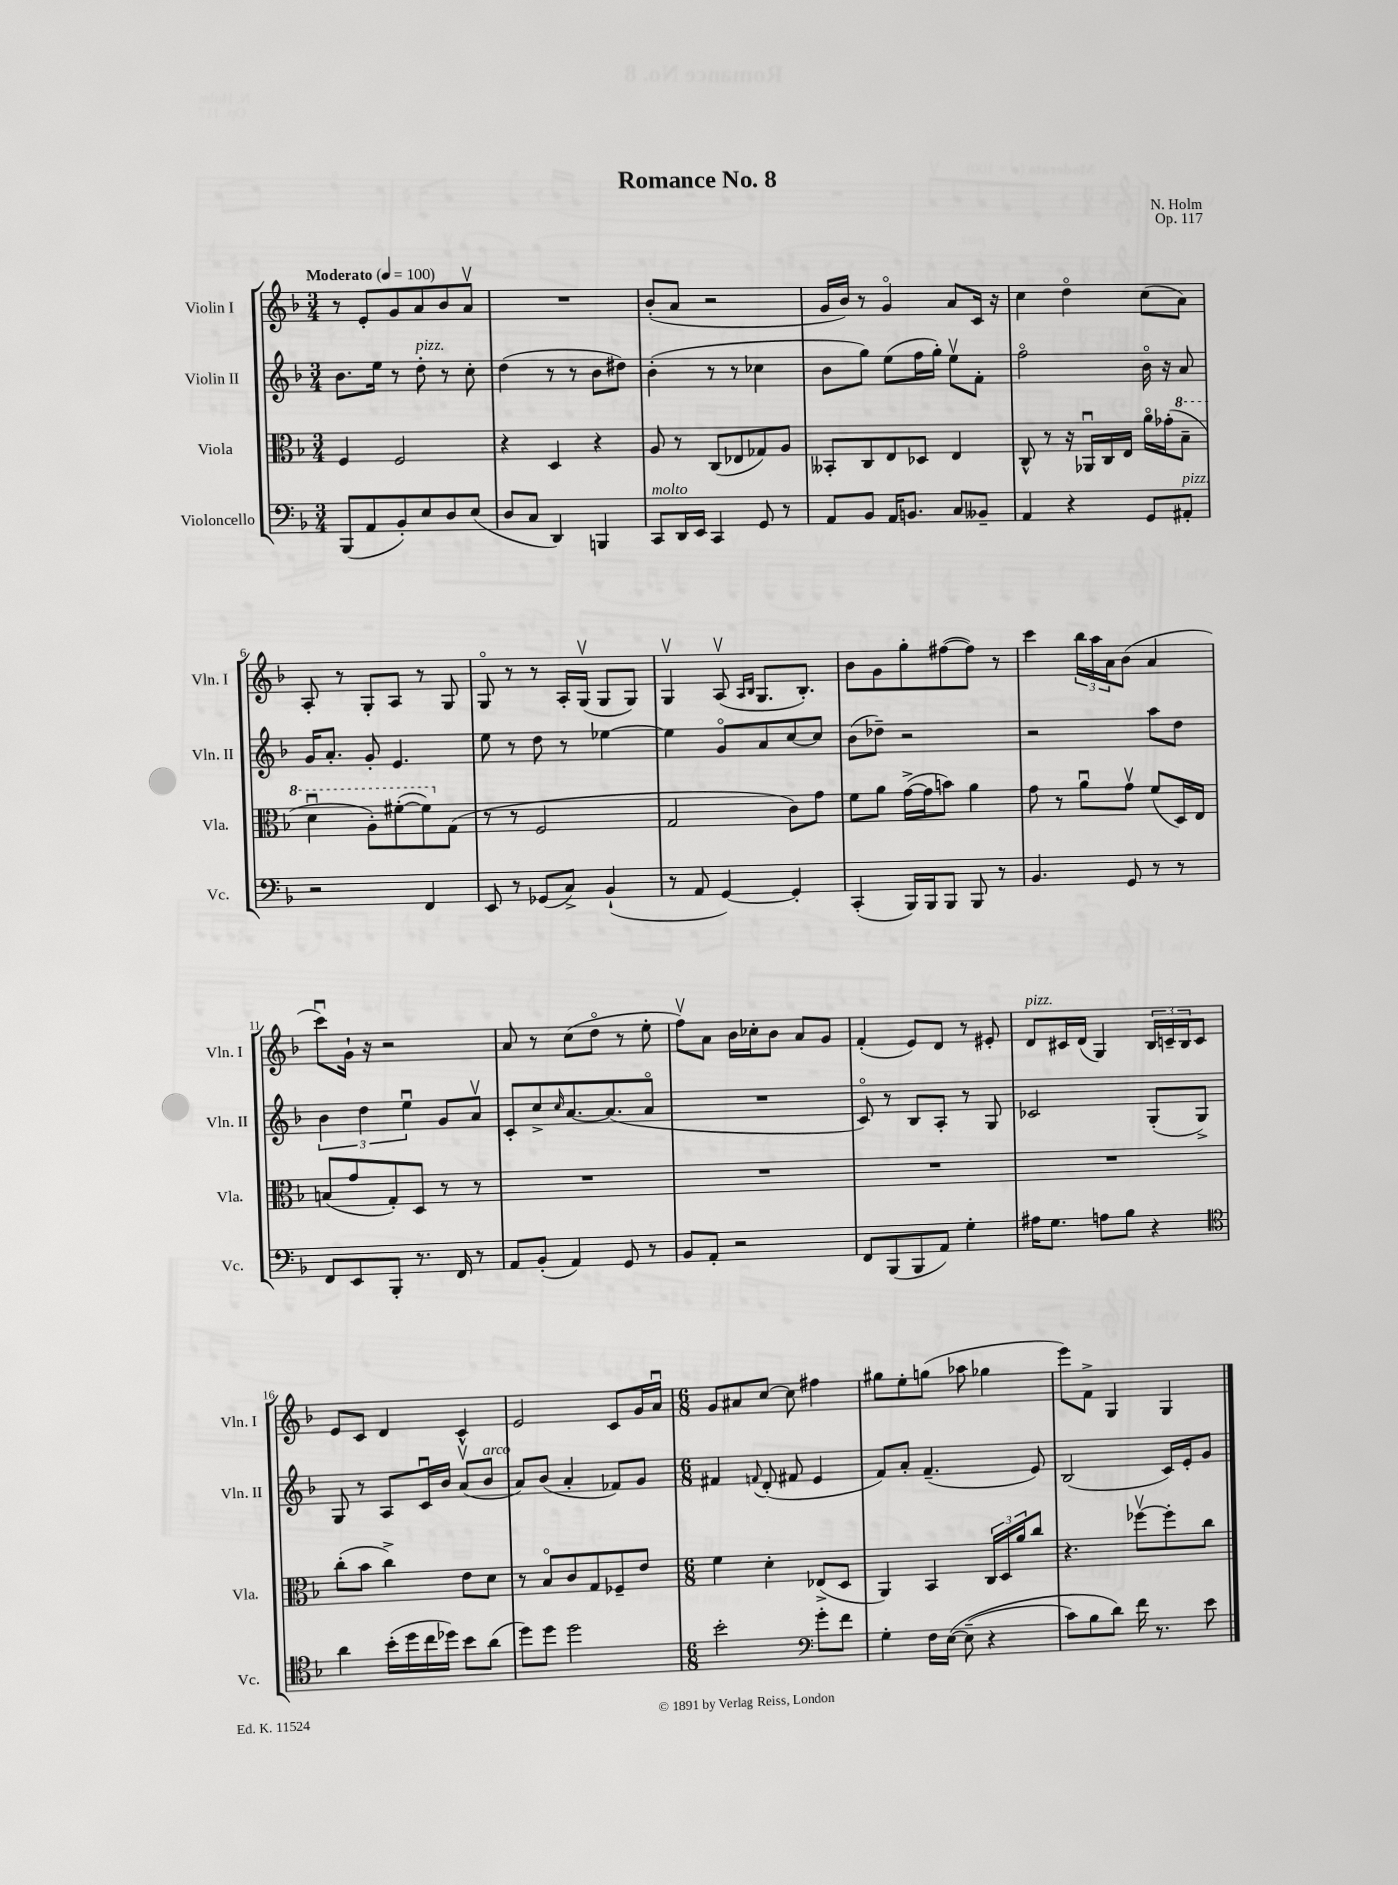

**kern	**kern	**kern	**kern
*staff4	*staff3	*staff2	*staff1
*clefF4	*clefC3	*clefG2	*clefG2
*k[b-]	*k[b-]	*k[b-]	*k[b-]
*M3/4	*M3/4	*M3/4	*M3/4
*MM100	*MM100	*MM100	*MM100
(8BBB-	4F	8.b-	8r
8AA	.	.	8e'
.	.	16ee	.
8BB-')	2F	8r	8g
8E	.	8dd'	8a
8D	.	8r	8b-
(8E	.	8cc'	8av
=	=	=	=
8D	4r	(4dd	2.r
8C	.	.	.
4DD)	4D	8r	.
.	.	8r	.
4BBB	4r	8b-	.
.	.	8dd#)	.
=	=	=	=
8CC	8A	(4b-'	(8b-'
16DD	8r	.	8a
16EE	.	.	.
4CC	(8C	8r	2r
.	8E-	8r	.
8GG	8G-)	4cc-	.
8r	8A	.	.
=	=	=	=
8AA	8BB--'	8b-	16g
.	.	.	16b-)
8BB-	8C	8gg)	8r
16AA	8E	(8ee	4go
8.BB	.	.	.
.	8D-	16ff	.
.	.	16gg')	.
8C	4E	8eev	8a
8BB--~	.	8f'	16c
.	.	.	16r
=	=	=	=
4AA	8C^^	2ffo	4cc
.	8r	.	.
4r	16r	.	4ddo
.	16AA-u	.	.
.	16C	.	.
.	16E	.	.
8GG	16ao	16b-o	(8cc
.	(16g-'	16r	.
8AA#'	8b-~	8a	8a)
=	=	=	=
2r	4ddu	16g	8A'
.	.	8.a'	.
.	.	.	8r
.	8a')	8g'	8G'
.	([8ff#'	4.e	8A
4FF	8ff#])	.	8r
.	(8G	.	8G
=	=	=	=
8EE	8r	8ee	8Go
8r	8r	8r	8r
(8GG-	2F	8dd	8r
8C^)	.	8r	16A'
.	.	.	(16Gv
(4BB-`	.	[4ee-	8G
.	.	.	8G)
=	=	=	=
8r	2G	4ee-]	4Gv
8AA	.	.	.
[4GG)	.	8go	(8Av
.	.	.	16qqA
.	.	.	16qqB-
.	.	8a	8.G
4GG']	8c)	[8cc	.
.	.	.	8.B-')
.	8g	8cc]	.
=	=	=	=
(4CC'	8f	(8b-	8b-
.	8a	8dd-~)	8g
16BBB-)	([16g^	2r	8gg'
16BBB-	16g]	.	.
8BBB-	8b)	.	([8ff#
8BBB-	4a	.	8ff#])
8r	.	.	8r
=	=	=	=
4.BB-	8g	2r	4ccc
.	8r	.	.
.	8au	.	24bb-
.	.	.	24aa
.	.	.	24a
8GG	8gv	.	(8b-
8r	(8f	8aa	4a
8r	16D)	8dd	.
.	16E	.	.
=	=	=	=
8FF	(8B	6b-	8cccu)
8EE	8g	.	16g`
.	.	6dd	.
.	.	.	16r
8BBB-'	8G')	.	2r
.	.	6eeu	.
8.r	8D	.	.
.	8r	8g	.
16FF	.	.	.
8r	8r	8av	.
=	=	=	=
8AA	2.r	8c'	8a
(8BB-'	.	8cc^	8r
.	.	16qqcc	.
4AA)	.	[8.a	(8cc
.	.	.	8ddo
.	.	(8.a]	.
8GG	.	.	8r
8r	.	8ao	8ee'
=	=	=	=
8BB-	2.r	2.r	8ffv)
8AA'	.	.	8a
2r	.	.	16b-
.	.	.	16cc-'
.	.	.	8b-
.	.	.	8a
.	.	.	8g
=	=	=	=
8FF	2.r	8co)	(4f'
(8BBB-	.	8r	.
8BBB-	.	8B-	8e)
8AA)	.	8A'	8d
4G'	.	8r	8r
.	.	8G	8e#'
=	=	=	=
16A#	2.r	2c-	8d
8.G	.	.	.
.	.	.	16c#
.	.	.	(16d
8A	.	.	4G)
8B-	.	.	.
4r	.	(8G'	24B-
.	.	.	24c~
.	.	.	24B-
.	.	8G^)	8c
=	=	=	=
*clefC4	*	*	*
4a	(8cc'	8G	8e
.	8b-	8r	8c
(16b-'	4cc^)	8A	4d
16dd	.	.	.
16cc	.	16cu	.
16dd-)	.	16b-	.
8b-	8e	(8av	4c^^
(8a	8d	8b-	.
=	=	=	=
8dd)	8r	8a)	2e
8dd	8B-o	(8b-	.
2dd	8c	4a'	.
.	8G	.	.
.	8F-~	8f-)	8c
.	8e	8g	16g
.	.	.	16au
=	=	=	=
*M6/8	*M6/8	*M6/8	*M6/8
2b-'	4f	4f#	8g
.	.	.	8a#
.	.	8qqf	.
.	4d'	(8d'	[8cc
.	.	8f#	8cc]
*clefF4	*	*	*
8g'	(8E-^	4e	4ff#
8f	8D	.	.
=	=	=	=
4G'	4AA)	8f)	8gg#
.	.	8a'	8ee'
16F	4BB-	(4.f~	(8gg
&([16E	.	.	.
(8E~]	.	.	8aa-
4r	24C	.	4gg-
.	24D	.	.
.	24a	.	.
.	8cc	8e)	.
=	=	=	=
8c)	4.r	(2B-	8eee)
8B-	.	.	8f^
8d&)	.	.	4G
16f	[8ff-v	.	.
8.r	.	.	.
.	8ff-']	16c)	4G
.	.	16e'	.
8e	8cc	8g	.
==	==	==	==
*-	*-	*-	*-
